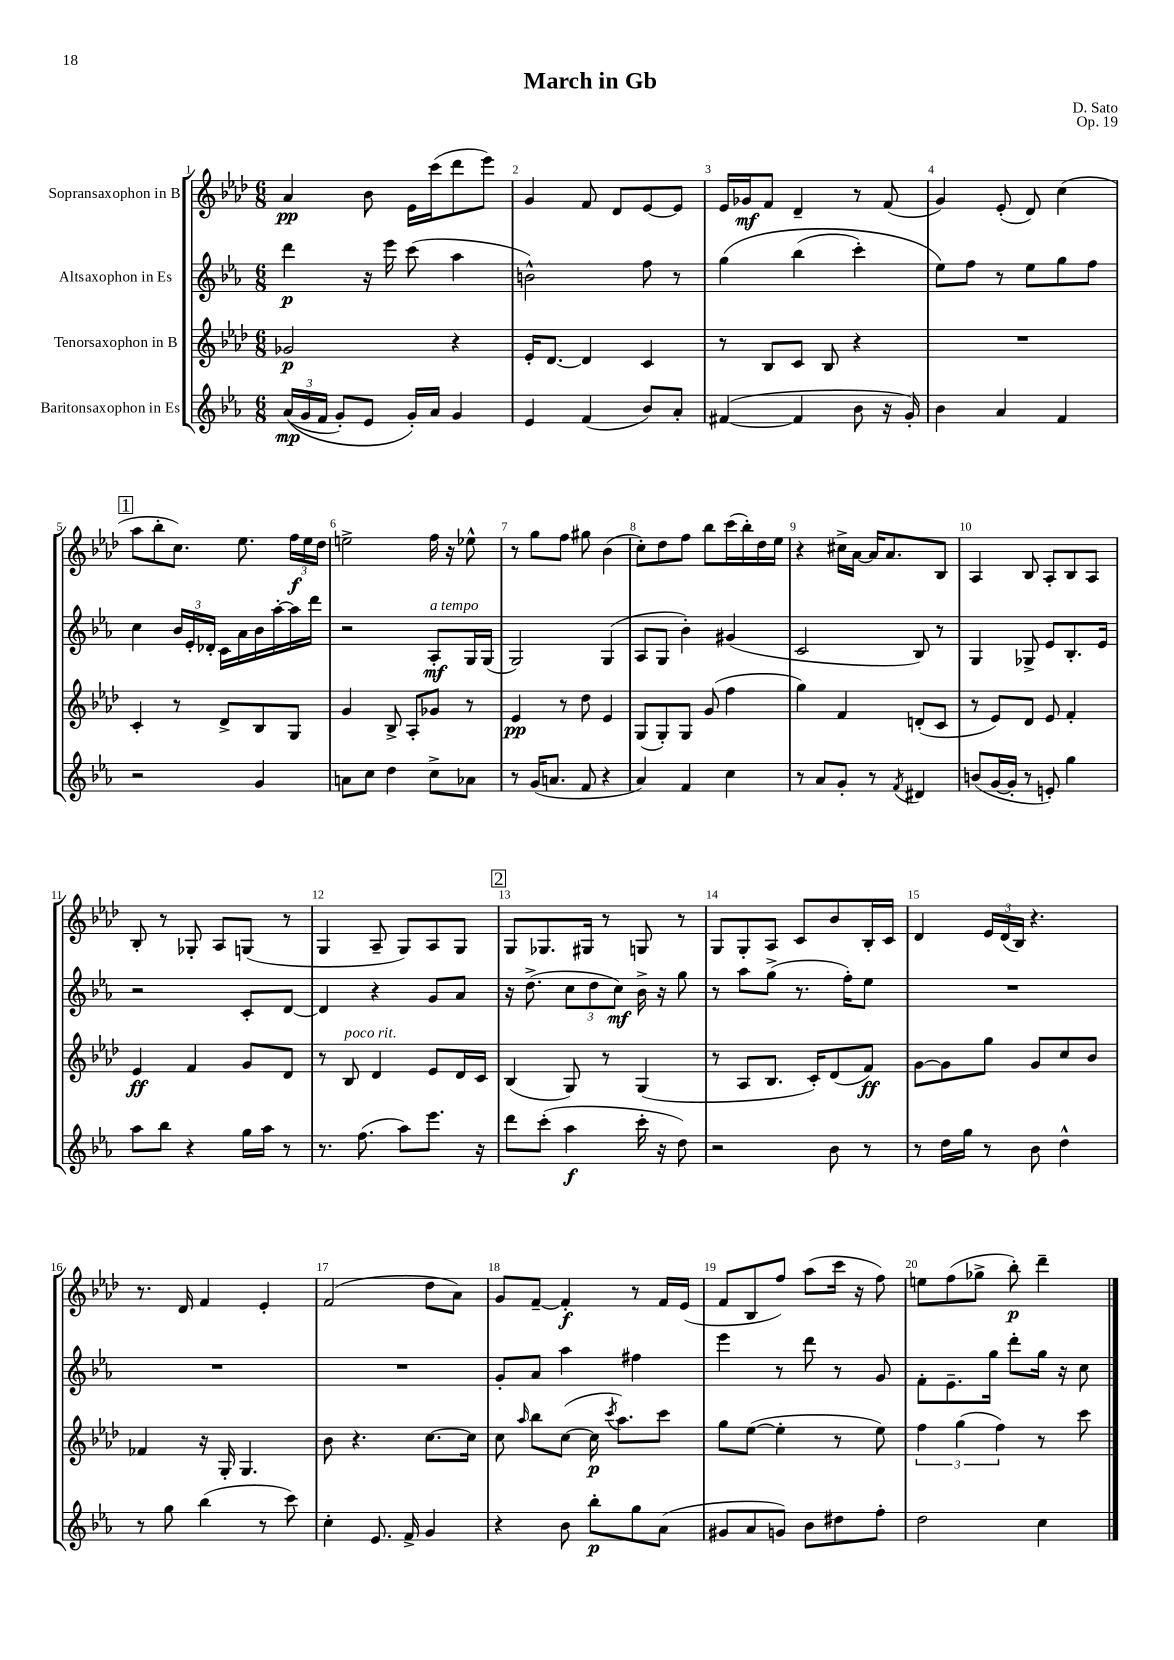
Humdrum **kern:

**kern	**dynam	**kern	**dynam	**kern	**dynam	**kern	**dynam
*part4	*part4	*part3	*part3	*part2	*part2	*part1	*part1
*staff4	*staff4	*staff3	*staff3	*staff2	*staff2	*staff1	*staff1
*I"Baritonsaxophon in Es	*	*I"Tenorsaxophon in B	*	*I"Altsaxophon in Es	*	*I"Sopransaxophon in B	*
*clefG2	*	*clefG2	*	*clefG2	*	*clefG2	*
*k[b-e-a-]	*	*k[b-e-a-d-]	*	*k[b-e-a-]	*	*k[b-e-a-d-]	*
*M6/8	*	*M6/8	*	*M6/8	*	*M6/8	*
=1	=1	=1	=1	=1	=1	=1	=1
((24a-/LL	mp	2g-X/	p	4ddd\	p	4a-/	pp
24g/	.	.	.	.	.	.	.
24f/JJ	.	.	.	.	.	.	.
8g'/L)	.	.	.	.	.	.	.
8e-/J	.	.	.	16r	.	8b-\	.
.	.	.	.	16eee-\	.	.	.
16g'/LL)	.	.	.	(8ccc\	.	16e-\LL	.
16a-/JJ	.	.	.	.	.	(16ccc\J	.
4g/	.	4r	.	4aa-\	.	8ddd-\	.
.	.	.	.	.	.	8eee-\J)	.
=2	=2	=2	=2	=2	=2	=2	=2
4e-/	.	16e-'/KL	.	2bn^^\)	.	4g/	.
.	.	[8.d-/J	.	.	.	.	.
(4f/	.	4d-/]	.	.	.	8f/	.
.	.	.	.	.	.	8d-/L	.
8b-/L)	.	4c/	.	8ff\	.	[8e-/	.
8a-'/J	.	.	.	8r	.	8e-/J]	.
=3	=3	=3	=3	=3	=3	=3	=3
([4f#X/	.	8r	.	(4gg\	.	16e-/LL	.
.	.	.	.	.	.	16g-X/J	mf
.	.	8B-/L	.	.	.	8f/J	.
4f#/]	.	8c/J	.	(4bb-\	.	4d-~/	.
.	.	8B-/	.	.	.	.	.
8b-\	.	4r	.	4ccc'\)	.	8r	.
16r	.	.	.	.	.	(8f/	.
16g'/)	.	.	.	.	.	.	.
=4	=4	=4	=4	=4	=4	=4	=4
4b-\	.	2.r	.	8ee-\L)	.	4g/)	.
.	.	.	.	8ff\J	.	.	.
4a-/	.	.	.	8r	.	(8e-'/	.
.	.	.	.	8ee-\L	.	8d-/)	.
4f/	.	.	.	8gg\	.	(4cc\	.
.	.	.	.	8ff\J	.	.	.
!!LO:LB:g=z
!!LO:REH:place=s1:t=1
=5	=5	=5	=5	=5	=5	=5	=5
2r	.	4c'/	.	4cc\	.	8aa-\L	.
.	.	.	.	.	.	8bb-'\	.
.	.	8r	.	24b-/LL	.	8.cc\J)	.
.	.	.	.	24e-'/	.	.	.
.	.	.	.	24d-X'/JJ	.	.	.
.	.	8d-^/L	.	16c\LL	.	.	.
.	.	.	.	16a-\	.	8.ee-\	.
4g/	.	8B-/	.	16b-\	.	.	.
.	.	.	.	[16aa-'\	.	.	.
.	.	8G/J	.	16aa-\]	.	24ff\LL	f
.	.	.	.	.	.	24ee-\	.
.	.	.	.	16ddd\JJ	.	.	.
.	.	.	.	.	.	24dd-\JJ	.
=6	=6	=6	=6	=6	=6	=6	=6
8an\L	.	4g/	.	2r	.	2een^\	.
8cc\J	.	.	.	.	.	.	.
4dd\	.	8B-^/	.	.	.	.	.
.	.	8A-'/L	.	.	.	.	.
!	!	!	!	!LO:TX:a:i:t=a tempo	!	!	!
8cc^\L	.	8g-X/J	.	8A-'/L	mf	16ff\	.
.	.	.	.	.	.	16r	.
8a-X\J	.	8r	.	16G/L	.	8ee-X^^\	.
.	.	.	.	(16G/JJ	.	.	.
=7	=7	=7	=7	=7	=7	=7	=7
8r	.	4e-/	pp	2G/)	.	8r	.
(16g/KL	.	.	.	.	.	8gg\L	.
8.an/J	.	.	.	.	.	.	.
.	.	8r	.	.	.	8ff\J	.
8f/	.	8dd-\	.	.	.	8gg#X\	.
4r	.	4e-/	.	(4G/	.	(4b-\	.
=8	=8	=8	=8	=8	=8	=8	=8
4a-/)	.	(8G/L	.	8A-/L	.	8cc'\L)	.
.	.	8G'/)	.	8G/J	.	8dd-\	.
4f/	.	8G/J	.	4b-'\)	.	8ff\J	.
.	.	(8g/	.	.	.	8bb-\L	.
4cc\	.	4ff\	.	(4g#X/	.	(16ccc\L	.
.	.	.	.	.	.	16bb-'\)	.
.	.	.	.	.	.	16dd-\	.
.	.	.	.	.	.	16ee-\JJ	.
=9	=9	=9	=9	=9	=9	=9	=9
8r	.	4gg\)	.	2c/	.	4r	.
8a-/L	.	.	.	.	.	.	.
8g'/J	.	4f/	.	.	.	16cc#X^\LL	.
.	.	.	.	.	.	[16a-\JJ	.
8r	.	.	.	.	.	16a-/KL]	.
.	.	.	.	.	.	8.a-/	.
8qf/	.	.	.	.	.	.	.
4d#X/	.	(8dn'/L	.	8B-/)	.	.	.
.	.	8c/J	.	8r	.	8B-/J	.
=10	=10	=10	=10	=10	=10	=10	=10
(8bn/L	.	8r	.	4G/	.	4A-/	.
[16g/L	.	8e-/L)	.	.	.	.	.
16g'/JJ]	.	.	.	.	.	.	.
8r	.	8d-/J	.	8G-X^/	.	8B-/	.
8en'/)	.	8e-/	.	8e-/L	.	8A-'/L	.
4gg\	.	4f'/	.	8.B-'/	.	8B-/	.
.	.	.	.	.	.	8A-/J	.
.	.	.	.	16e-/Jk	.	.	.
!!LO:LB:g=z
=11	=11	=11	=11	=11	=11	=11	=11
8aa-\L	.	4e-/	ff	2r	.	8B-'/	.
8bb-\J	.	.	.	.	.	8r	.
4r	.	4f/	.	.	.	8G-X'/	.
.	.	.	.	.	.	8A-/L	.
16gg\LL	.	8g/L	.	8c'/L	.	(8Gn/J	.
16aa-\JJ	.	.	.	.	.	.	.
8r	.	8d-/J	.	[8d/J	.	8r	.
=12	=12	=12	=12	=12	=12	=12	=12
8.r	.	8r	.	4d/]	.	4G/	.
!	!	!LO:TX:a:i:t=poco rit.	!	!	!	!	!
.	.	8B-/	.	.	.	.	.
(8.ff\	.	.	.	.	.	.	.
.	.	4d-/	.	4r	.	8A-~/	.
8aa-\L)	.	.	.	.	.	8G/L)	.
8.eee-\J	.	8e-/L	.	8g/L	.	8A-/	.
.	.	16d-/L	.	8a-/J	.	8G/J	.
16r	.	16c/JJ	.	.	.	.	.
!!LO:REH:place=s1:t=2
=13	=13	=13	=13	=13	=13	=13	=13
8ddd\L	.	(4B-/	.	16r	.	8G/L	.
.	.	.	.	(8.dd^\	.	.	.
(8ccc'\J	.	.	.	.	.	8.G-X/	.
4aa-\	f	8G/)	.	12cc\L	.	.	.
.	.	.	.	.	.	16G#X/Jk	.
.	.	.	.	12dd\	.	.	.
.	.	8r	.	.	.	8r	.
.	.	.	.	12cc\J)	mf	.	.
16ccc'\	.	(4G/	.	16b-^\	.	8Gn/	.
16r	.	.	.	16r	.	.	.
8dd\)	.	.	.	8gg\	.	8r	.
=14	=14	=14	=14	=14	=14	=14	=14
2r	.	8r	.	8r	.	8G/L	.
.	.	8A-/L	.	8aa-\L	.	8G'/	.
.	.	8.B-/J	.	(8gg^\J	.	8A-/J	.
.	.	.	.	8.r	.	8c/L	.
.	.	16c'/KL)	.	.	.	.	.
8b-\	.	(8d-/	.	.	.	8b-/	.
.	.	.	.	16ff'\KL)	.	.	.
8r	.	8f/J)	ff	8ee-\J	.	16B-'/L	.
.	.	.	.	.	.	16c/JJ	.
=15	=15	=15	=15	=15	=15	=15	=15
8r	.	[8g\L	.	2.r	.	4d-/	.
16dd\LL	.	8g\]	.	.	.	.	.
16gg\JJ	.	.	.	.	.	.	.
8r	.	8gg\J	.	.	.	24e-/LL	.
.	.	.	.	.	.	(24d-/	.
.	.	.	.	.	.	24B-/JJ)	.
8b-\	.	8g/L	.	.	.	4.r	.
4dd^^\	.	8cc/	.	.	.	.	.
.	.	8b-/J	.	.	.	.	.
!!LO:LB:g=z
=16	=16	=16	=16	=16	=16	=16	=16
8r	.	4f-X/	.	2.r	.	8.r	.
8gg\	.	.	.	.	.	.	.
.	.	.	.	.	.	16d-/	.
(4bb-\	.	16r	.	.	.	4f/	.
.	.	16G'/	.	.	.	.	.
.	.	4.G/	.	.	.	.	.
8r	.	.	.	.	.	4e-'/	.
8ccc\)	.	.	.	.	.	.	.
=17	=17	=17	=17	=17	=17	=17	=17
4cc'\	.	8b-\	.	2.r	.	(2f/	.
.	.	4.r	.	.	.	.	.
8.e-/	.	.	.	.	.	.	.
16f^/	.	.	.	.	.	.	.
4g/	.	[8.cc\L	.	.	.	8dd-\L	.
.	.	.	.	.	.	8a-\J)	.
.	.	16cc\Jk]	.	.	.	.	.
=18	=18	=18	=18	=18	=18	=18	=18
4r	.	8cc\	.	8g'/L	.	8g/L	.
.	.	16qqaa-/	.	.	.	.	.
.	.	8bb-\L	.	8a-/J	.	[8f~/J	.
8b-\	.	([8cc\J	.	4aa-\	.	4f'/]	f
8bb-'\L	p	16cc\]	p	.	.	.	.
.	.	8qccc/	.	.	.	.	.
.	.	8.aa-\L)	.	.	.	.	.
8gg\	.	.	.	4ff#X\	.	8r	.
(8a-\J	.	8ccc\J	.	.	.	16f/LL	.
.	.	.	.	.	.	(16e-/JJ	.
=19	=19	=19	=19	=19	=19	=19	=19
8g#X/L	.	8gg\L	.	4eee-\	.	8f/L	.
8a-/	.	([8ee-\J	.	.	.	8B-/	.
8gn/J)	.	4ee-'\]	.	8r	.	8ff/J)	.
8b-\L	.	.	.	8ddd\	.	(8aa-\L	.
8dd#X\	.	8r	.	8r	.	16ccc\Jk	.
.	.	.	.	.	.	16r	.
8ff'\J	.	8ee-\)	.	8g/	.	8ff\)	.
=20	=20	=20	=20	=20	=20	=20	=20
2dd\	.	6ff\	.	8f'\L	.	8een\L	.
.	.	.	.	8.e-~\	.	(8ff\	.
.	.	(6gg\	.	.	.	.	.
.	.	.	.	.	.	8gg-X^\J	.
.	.	.	.	16gg\Jk	.	.	.
.	.	6ff\)	.	.	.	.	.
.	.	.	.	8ddd'\L	.	8bb-'\)	p
4cc\	.	8r	.	16gg\Jk	.	4ddd-~\	.
.	.	.	.	16r	.	.	.
.	.	8ccc\	.	8cc\	.	.	.
==	==	==	==	==	==	==	==
*-	*-	*-	*-	*-	*-	*-	*-
